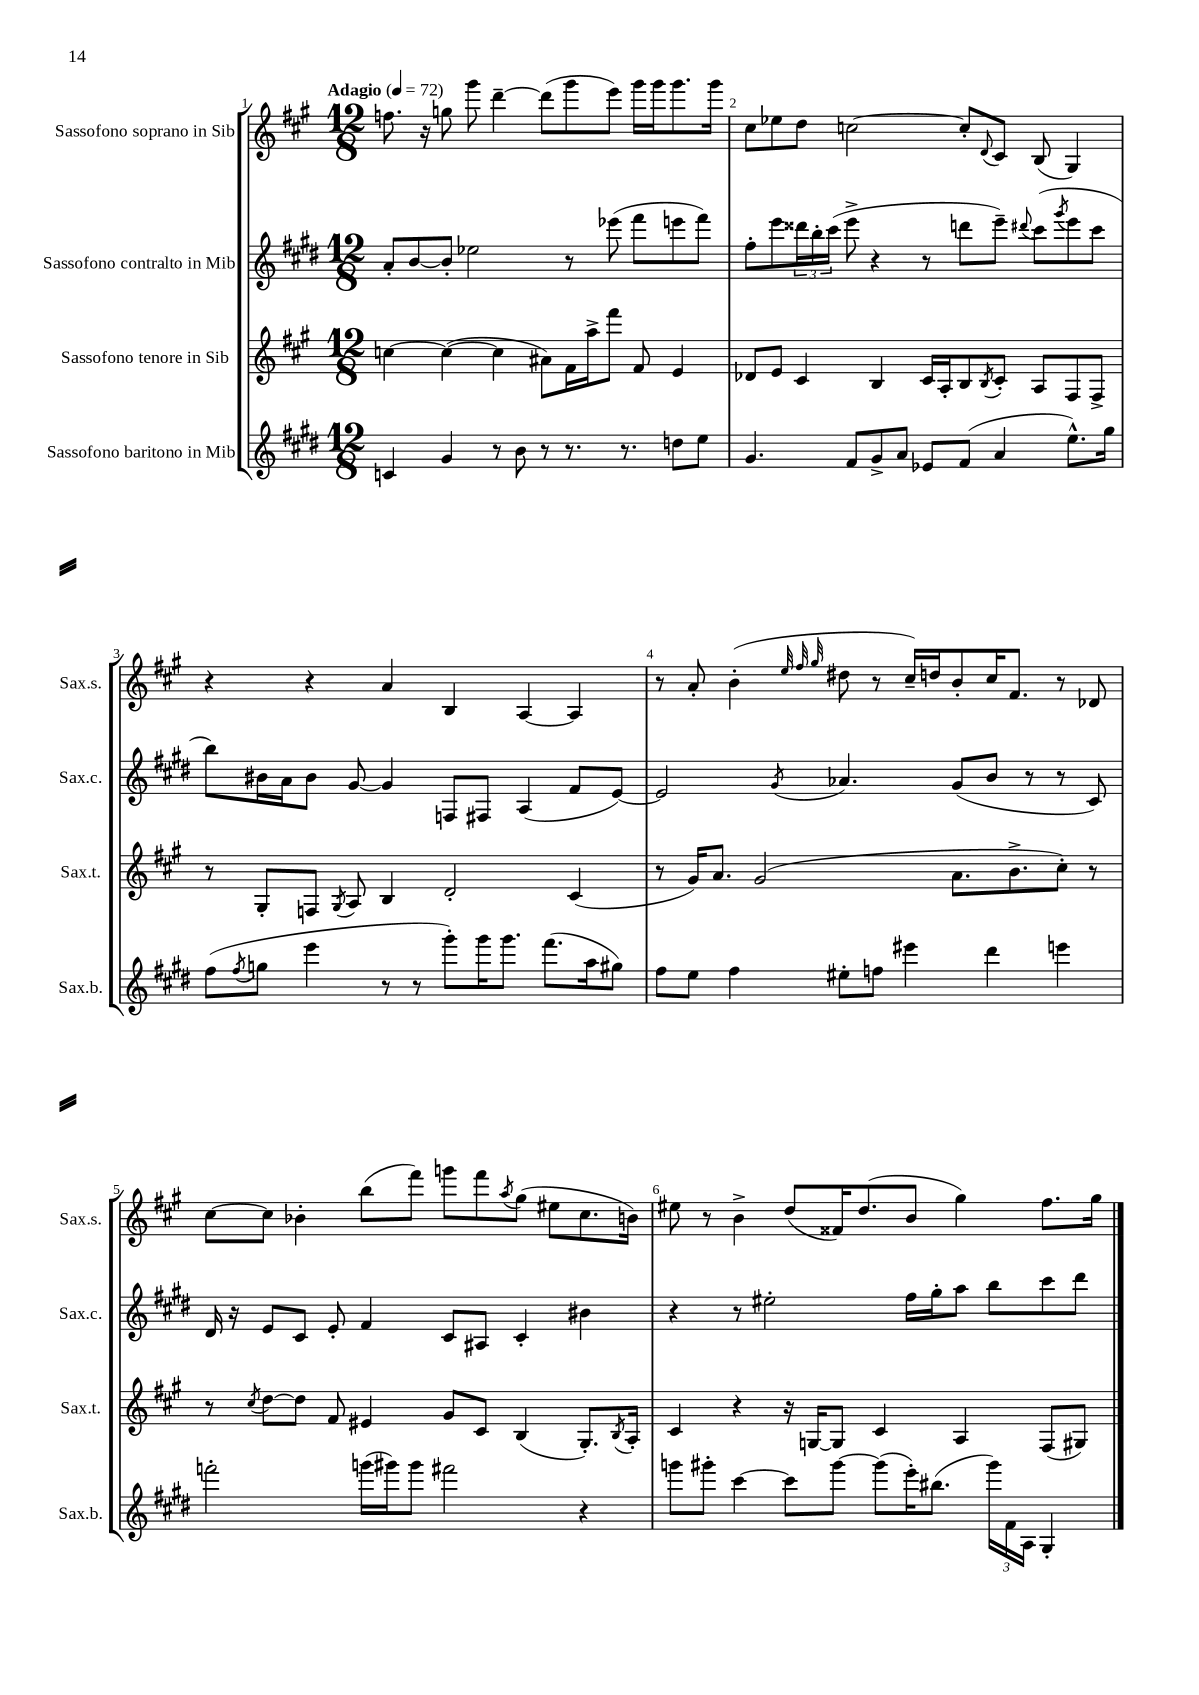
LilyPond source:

<<
\new StaffGroup <<
\new Staff = "s0" \with { instrumentName = "Sassofono soprano in Sib" shortInstrumentName = "Sax.s." } {
    \clef treble \key a \major \numericTimeSignature \time 12/8 \tempo "Adagio" 4 = 72
    f''8. r16 g''8 gis'''8 d'''4~-- d'''8( gis'''8 e'''8) gis'''16 gis'''16 gis'''8. gis'''16 |
    cis''8 ees''8 d''8 c''2~ c''8-. \appoggiatura { d'8 } cis'8 b8( gis4) |
    r4 r4 a'4 b4 a4~ a4 |
    r8 a'8-. b'4-.( \grace { e''32 fis''32 gis''32 } dis''8 r8 cis''16--) d''16 b'8-. cis''16 fis'8. r8 des'8 |
    cis''8~ cis''8 bes'4-. b''8( fis'''8) g'''8 fis'''8 \acciaccatura { a''8 } gis''8( eis''8 cis''8. b'16) |
    eis''8 r8 b'4-> d''8( fisis'16) d''8.( b'8 gis''4) fis''8. gis''16 \bar "|." |
}
\new Staff = "s1" \with { instrumentName = "Sassofono contralto in Mib" shortInstrumentName = "Sax.c." } {
    \clef treble \key e \major \numericTimeSignature \time 12/8
    a'8-. b'8~ b'8-. ees''2 r8 ees'''8( fis'''8 e'''8 fis'''8) |
    fis''8-. e'''8 \tuplet 3/2 { disis'''16 b''16-. cis'''16( } e'''8-> r4 r8 d'''8 e'''8--) \appoggiatura { dis'''8 } cis'''8( \acciaccatura { gis'''8 } e'''8 cis'''8 |
    b''8) bis'16 a'16 bis'8 gis'8~ gis'4 f8 fis8 a4( fis'8 e'8~) |
    e'2 \acciaccatura { gis'8 } aes'4. gis'8( b'8 r8 r8 cis'8) |
    dis'16 r16 e'8 cis'8 e'8-. fis'4 cis'8 ais8 cis'4-. bis'4 |
    r4 r8 eis''2-. fis''16 gis''16-. a''8 b''8 cis'''8 dis'''8 \bar "|." |
}
\new Staff = "s2" \with { instrumentName = "Sassofono tenore in Sib" shortInstrumentName = "Sax.t." } {
    \clef treble \key a \major \numericTimeSignature \time 12/8
    c''4~ c''4~( c''4 ais'8) fis'16 a''16-> fis'''8 fis'8 e'4 |
    des'8 e'8 cis'4 b4 cis'16 a16-. b8 \acciaccatura { b8 } cis'8-. a8 fis8 fis8-> |
    r8 gis8-. f8 \acciaccatura { gis8 } a8 b4 d'2-. cis'4( |
    r8 gis'16) a'8. gis'2( a'8. b'8.-> cis''8-.) r8 |
    r8 \acciaccatura { cis''8 } d''8~ d''8 fis'8 eis'4 gis'8 cis'8 b4( gis8.-.) \acciaccatura { b8 } a16-. |
    cis'4 r4 r16 g16~ g8 cis'4 a4 fis8( gis8) \bar "|." |
}
\new Staff = "s3" \with { instrumentName = "Sassofono baritono in Mib" shortInstrumentName = "Sax.b." } {
    \clef treble \key e \major \numericTimeSignature \time 12/8
    c'4 gis'4 r8 b'8 r8 r8. r8. d''8 e''8 |
    gis'4. fis'8 gis'8-> a'8 ees'8 fis'8( a'4 e''8.-^) gis''16 |
    fis''8( \acciaccatura { fis''8 } g''8 e'''4 r8 r8 gis'''8-.) gis'''16 gis'''8. fis'''8.( a''16 gis''8) |
    fis''8 e''8 fis''4 eis''8-. f''8 eis'''4 dis'''4 e'''4 |
    f'''2-. g'''16( gis'''16) gis'''8 fis'''2 r4 |
    g'''8 gis'''8-. cis'''4~ cis'''8 gis'''8~ gis'''8( e'''16-.) bis''8.( \tuplet 3/2 { gis'''16) fis'16 a16 } gis4-. \bar "|." |
}
>>
>>
\layout { \context { \Score \override BarNumber.break-visibility = ##(#f #t #t) barNumberVisibility = #all-bar-numbers-visible } }
